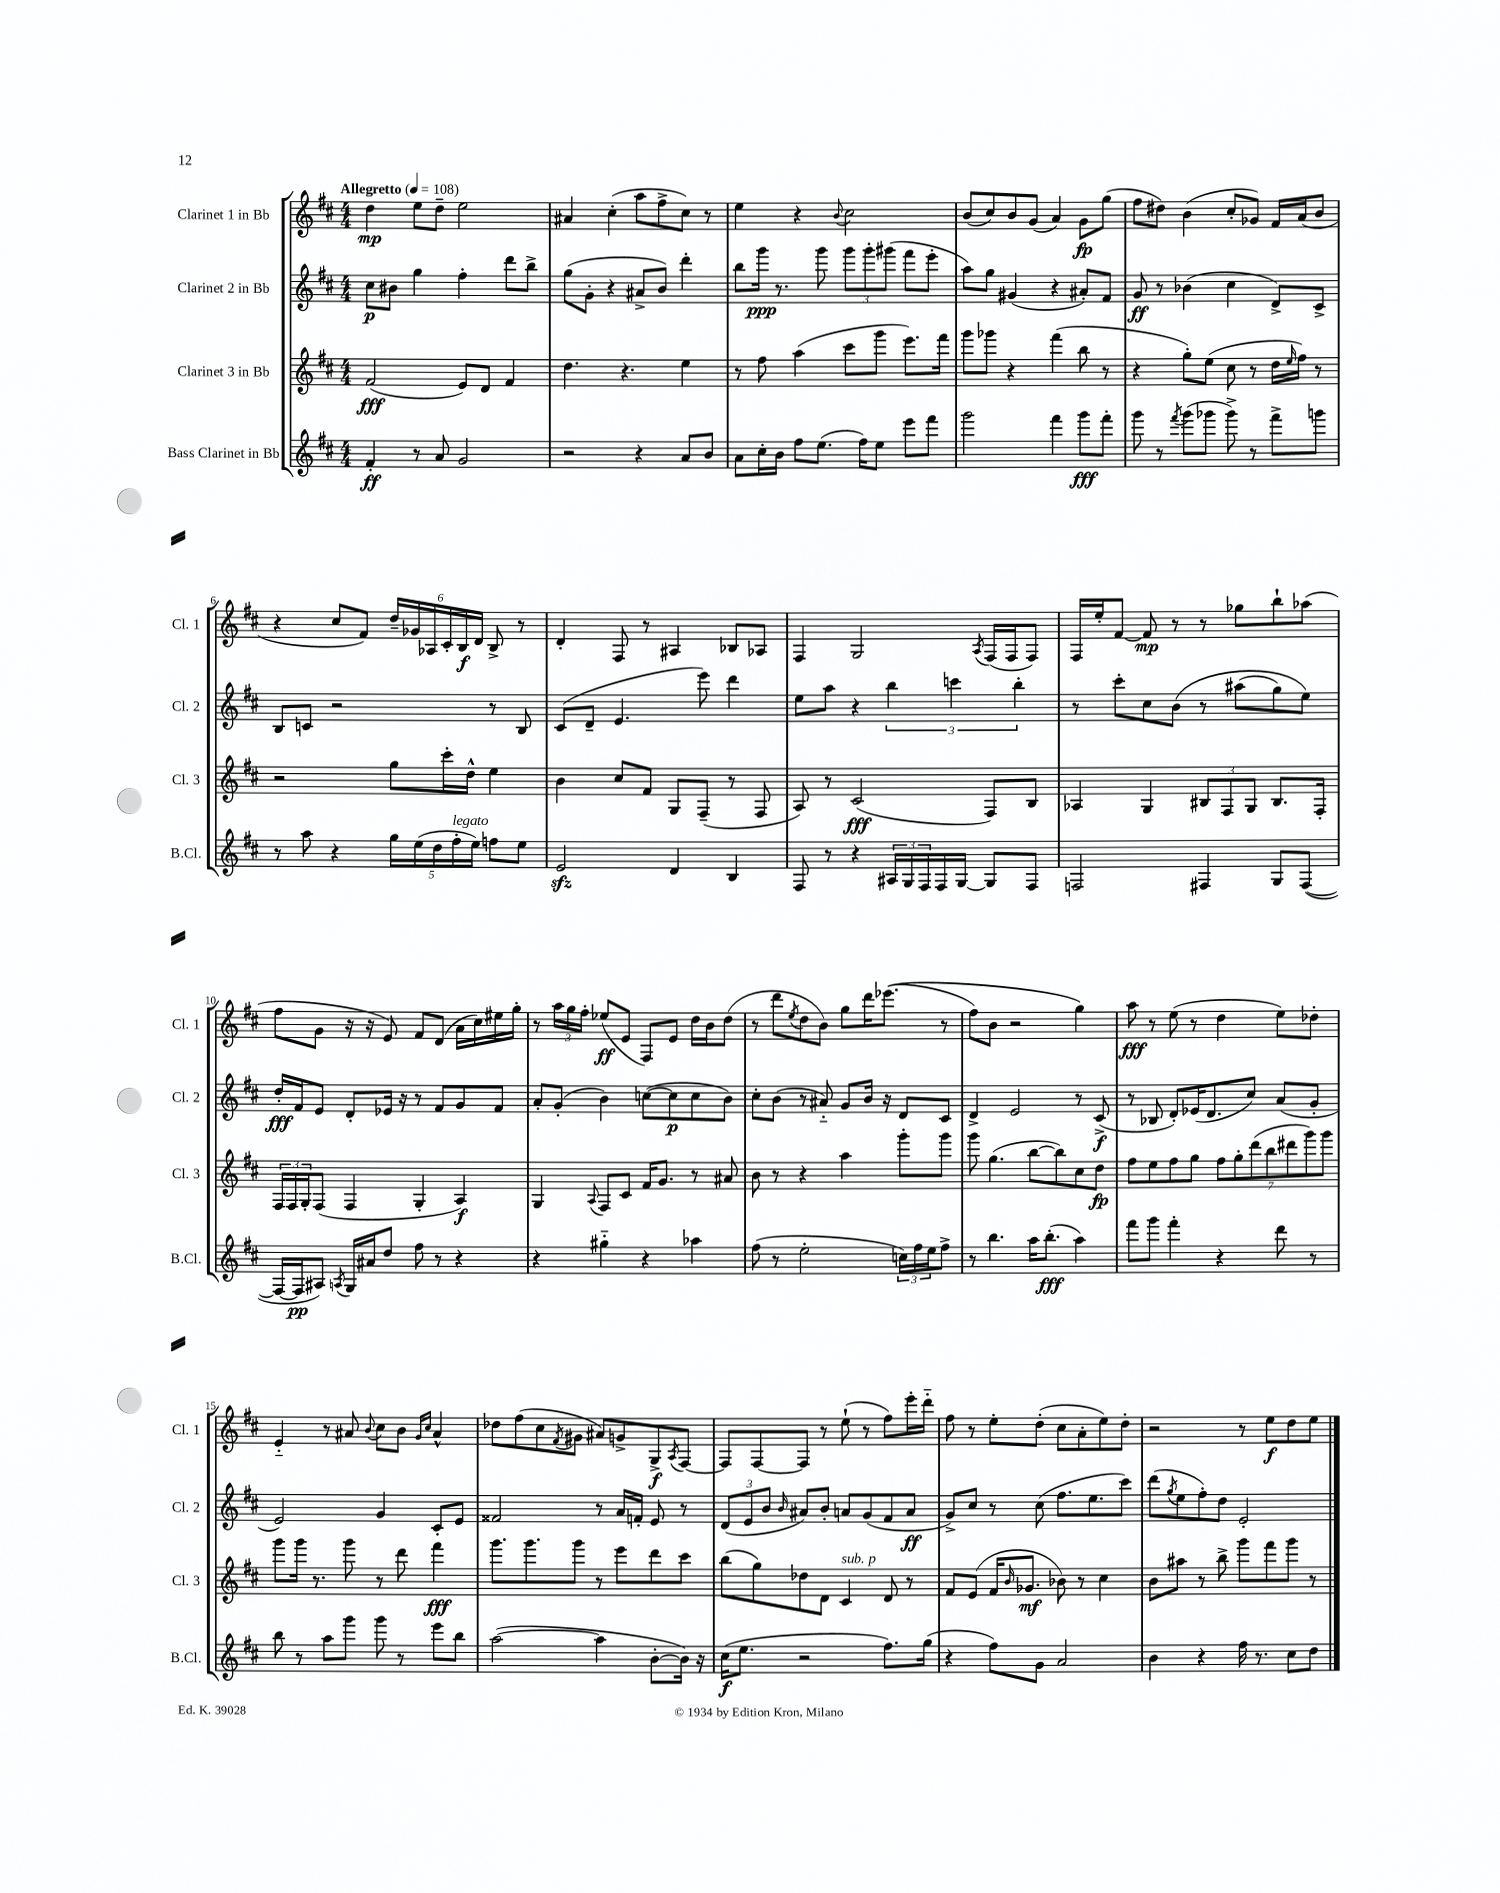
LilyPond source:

<<
\new StaffGroup <<
\new Staff = "s0" \with { instrumentName = "Clarinet 1 in Bb" shortInstrumentName = "Cl. 1" } {
    \clef treble \key d \major \numericTimeSignature \time 4/4 \tempo "Allegretto" 4 = 108
    d''4\mp e''8 d''8-- e''2 |
    ais'4 cis''4-.( a''8 fis''8-> cis''8) r8 |
    e''4 r4 \appoggiatura { b'8 } cis''2 |
    b'8( cis''8) b'8 g'8( a'4) g'8\fp g''8( |
    fis''8 dis''8) b'4( cis''8-. ges'8) fis'16 a'16( b'8 |
    r4 cis''8 fis'8) \tuplet 6/4 { d''16-- ges'16 aes16 cis'16-. b16\f d'16 } b8-> r8 |
    d'4-. fis8 r8 ais4 bes8 aes8 |
    fis4 g2 \acciaccatura { a8 } fis16( fis16 fis8) |
    fis16 e''16-. fis'8~ fis'8\mp r8 r8 ges''8 b''8-! aes''8( |
    fis''8 g'8 r16 r16 e'8) fis'8 d'8( a'16 cis''16) eis''16 g''16-. |
    r8 \tuplet 3/2 { a''16 g''16 fis''16-. } ees''8\ff( e'8 fis8) e'8 d''16 b'16 d''8( |
    r8 d'''8 \acciaccatura { e''8 } d''8 b'8) g''8 d'''16 ees'''8.(\( r8 |
    fis''8) b'8 r2 g''4\) |
    a''8\fff r8 e''8( r8 d''4 e''8) des''8-. |
    e'4-_ r8 ais'8 \appoggiatura { b'8 } cis''8 b'8 \grace { g'16 cis''16 } ais'4-^ |
    des''8 fis''8( cis''8 \acciaccatura { fis'8 } gis'8 ais'8) g'8-> g8->\f \acciaccatura { a8 } fis8~ |
    fis8 fis8~ fis8 r8 e''8-!( r8 fis''8) e'''16-. d'''16-_ |
    fis''8 r8 e''8-. d''8-.( cis''8 a'8-. e''8) d''8-. |
    r2 r8 e''8\f d''8 e''8 \bar "|." |
}
\new Staff = "s1" \with { instrumentName = "Clarinet 2 in Bb" shortInstrumentName = "Cl. 2" } {
    \clef treble \key d \major \numericTimeSignature \time 4/4
    cis''8\p bis'8 g''4 fis''4-. d'''8 b''8-> |
    g''8( g'8-. r4 ais'8-> b'8) d'''4-. |
    b''8 g'''16\ppp r8. g'''8 \tuplet 3/2 { g'''8 g'''8-. gis'''8( } fis'''8 e'''8-. |
    a''8) g''8 gis'4( r4 ais'8-.) fis'8 |
    g'8\ff r8 bes'4( cis''4 d'8->) cis'8-> |
    b8 c'8 r2 r8 b8 |
    cis'8( d'8-- e'4. e'''8) d'''4 |
    e''8 a''8 r4 \tuplet 3/2 { b''4 c'''4 b''4-. } |
    r8 cis'''8-. cis''8 b'8\( r8 ais''8( g''8) e''8\) |
    d''16-.\fff fis'16 e'8 d'8-. ees'16 r16 r8 fis'8 g'8 fis'8 |
    a'8-. g'8-.( b'4) c''8~( c''8\p c''8 b'8) |
    cis''8-. b'8( r8 ais'8-_) g'8 b'16 r16 d'8 cis'8 |
    d'4-> e'2 r8 cis'8->\f( |
    r8 bes8 d'8-.) ees'16( d'8. cis''8) a'8( g'8-. |
    e'2) g'4 cis'8-. e'8 |
    fisis'2 r8 a'16 f'16-. e'8 r8 |
    \tuplet 3/2 { d'8( e'8 b'8 } \grace { b'16 } ais'8) b'8-. a'8 g'8( fis'8 a'8\ff |
    g'8->) cis''8 r8 cis''8( fis''8. e''8. cis'''8) |
    d'''8( \acciaccatura { g''8 } e''8 fis''8-.) d''8 e'2-. \bar "|." |
}
\new Staff = "s2" \with { instrumentName = "Clarinet 3 in Bb" shortInstrumentName = "Cl. 3" } {
    \clef treble \key d \major \numericTimeSignature \time 4/4
    fis'2\fff( e'8) d'8 fis'4 |
    d''4. r4. e''4 |
    r8 fis''8 a''4( cis'''8 g'''8 e'''8.) fis'''16 |
    g'''8 ges'''8 r4 fis'''4( b''8 r8 |
    r4 g''8-.) e''8( cis''8 r8 d''16 \grace { e''16 } fis''16) r8 |
    r2 g''8 cis'''16-. d''16-^ e''4 |
    b'4 cis''8 fis'8 g8 fis8--( r8 fis8 |
    a8) r8 cis'2\fff( fis8) b8 |
    aes4 g4 \tuplet 3/2 { bis8 fis8 g8 } bis8. fis16-. |
    \tuplet 3/2 { fis16 fis16 g16-. } fis8( fis4 g4-. a4\f) |
    g4 \appoggiatura { a8 } fis8 cis'8 fis'16 g'8. r8 ais'8 |
    b'8 r8 r4 a''4 g'''8-. g'''8 |
    g'''8 g''4.( b''8~ b''8) cis''8 d''8\fp |
    fis''8 e''8 fis''8 g''8 \tuplet 7/4 { fis''8 g''8-. d'''8( b''8 dis'''8 g'''8) g'''8 } |
    g'''8 g'''16 r8. g'''8 r8 d'''8 fis'''4\fff |
    g'''8. g'''8. g'''8 r8 e'''8 d'''8 cis'''8 |
    b''8( g''8) des''8 d'8 cis'4^\markup { \italic "sub. p" } d'8 r8 |
    fis'8 e'8( fis'16 \grace { b'16 } ges'8.\mf bes'8) r8 cis''4 |
    b'8 ais''8 r8 b''8-> g'''8 fis'''8 g'''8 r8 \bar "|." |
}
\new Staff = "s3" \with { instrumentName = "Bass Clarinet in Bb" shortInstrumentName = "B.Cl." } {
    \clef treble \key d \major \numericTimeSignature \time 4/4
    fis'4-.\ff r8 a'8 g'2 |
    r2 r4 a'8 b'8 |
    a'8 cis''16-. b'16 fis''8 e''8.( fis''16) e''8 e'''8 fis'''8 |
    g'''2 fis'''4 g'''8\fff fis'''8-. |
    g'''8 r8 \acciaccatura { fis'''8 } g'''8( ges'''8 ges'''8->) r8 fis'''8-> g'''8 |
    r8 a''8 r4 \tuplet 5/4 { g''16 e''16( d''16 fis''16-.^\markup { \italic "legato" } e''16) } f''8 e''8 |
    e'2\sfz d'4 b4 |
    fis8 r8 r4 \tuplet 3/2 { ais16 g16 fis16 } fis16 g16~ g8 fis8 |
    f2 fis4 g8 fis8~( |
    fis16~ fis16\pp ais8) \acciaccatura { a8 } g16 ais'16 d''8 fis''8 r8 r4 |
    r4 gis''4-_ r4 aes''4 |
    fis''8( r8 e''2-. \tuplet 3/2 { c''16) fis''16 e''16 } fis''8-> |
    r8 b''4. a''16 b''8.-.\fff( a''4) |
    fis'''8 g'''8 fis'''4-. r4 d'''8 r8 |
    b''8 r8 a''8 g'''8 g'''8 r8 e'''8 b''8 |
    a''2~( a''4 b'8~-. b'16) r16 |
    cis''16\f( e''8. r2 fis''8.) g''16( |
    r4 fis''8) g'8 a'2 |
    b'4 r4 fis''16 r8. cis''8 d''8 \bar "|." |
}
>>
>>
